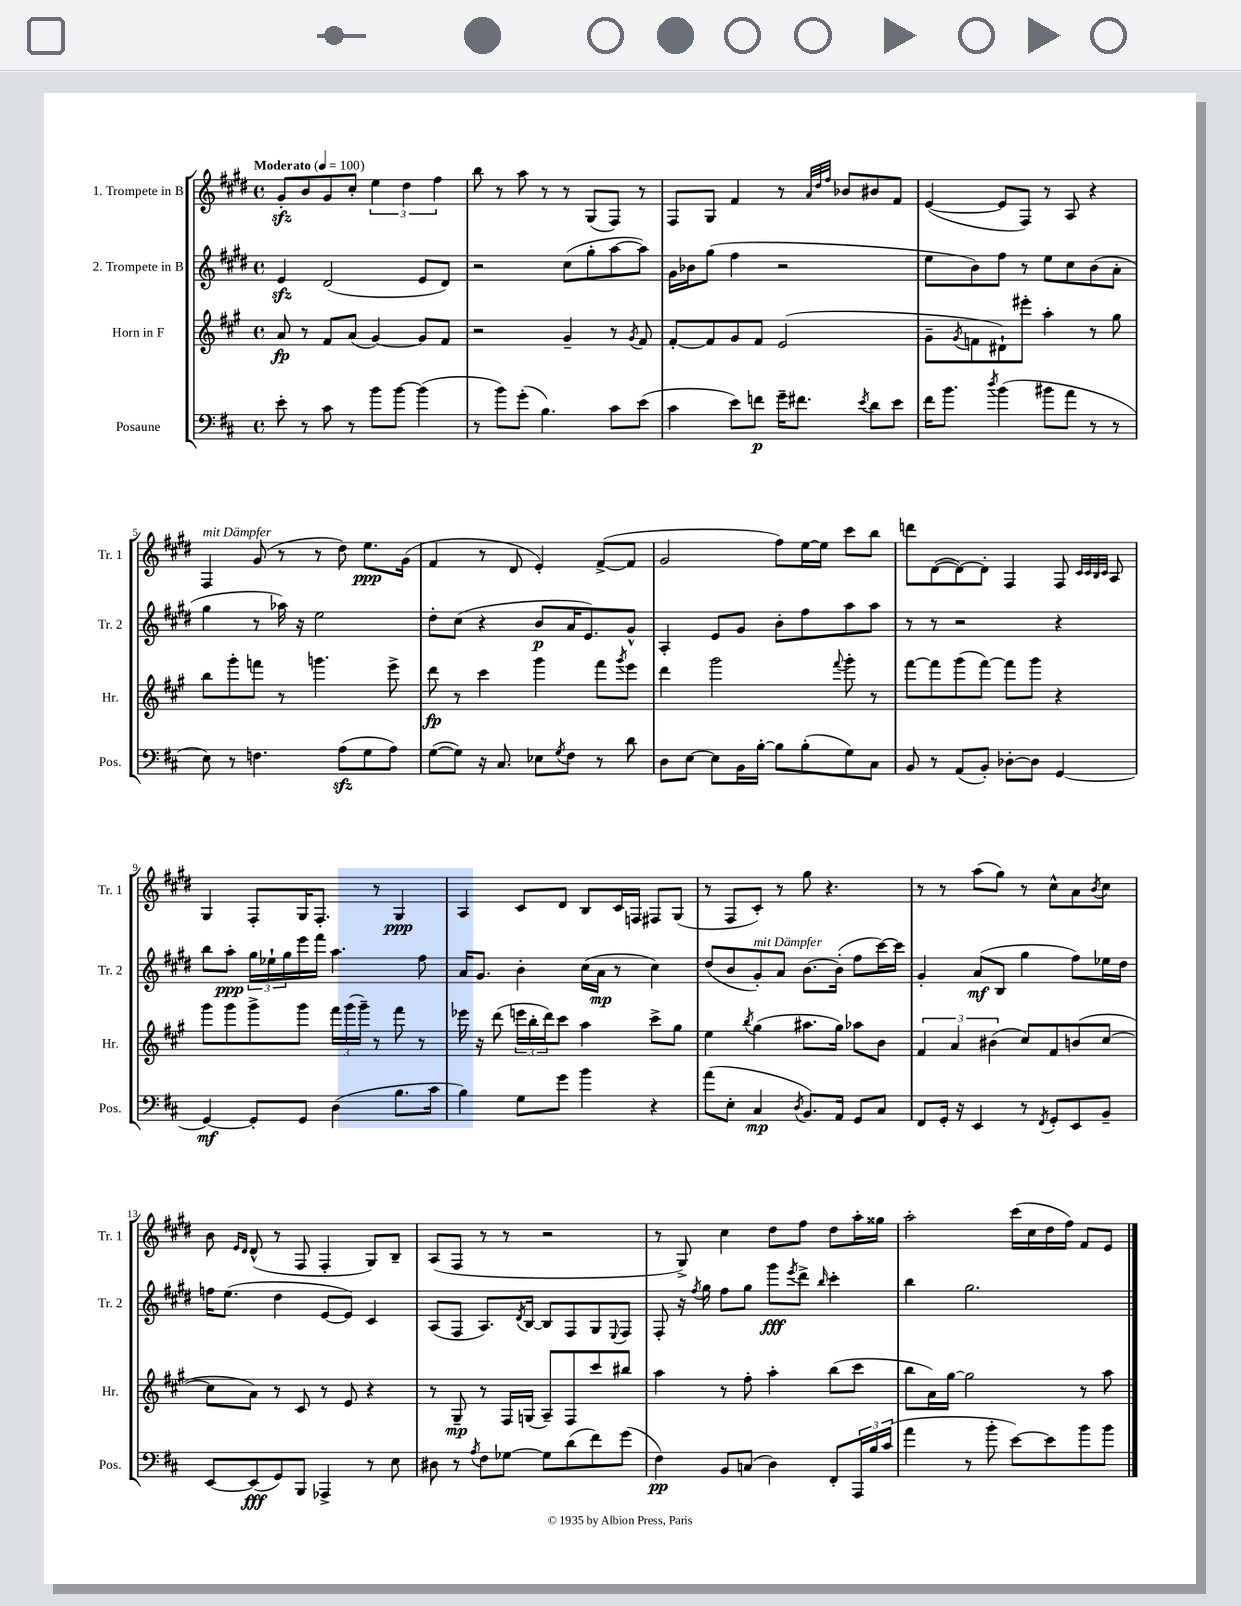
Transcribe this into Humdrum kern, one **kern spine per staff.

**kern	**dynam	**kern	**dynam	**kern	**dynam	**kern	**dynam
*part4	*part4	*part3	*part3	*part2	*part2	*part1	*part1
*staff4	*staff4	*staff3	*staff3	*staff2	*staff2	*staff1	*staff1
*I"Posaune	*	*I"Horn in F	*	*I"2. Trompete in B	*	*I"1. Trompete in B	*
*I'Pos.	*	*I'Hr.	*	*I'Tr. 2	*	*I'Tr. 1	*
*clefF4	*	*clefG2	*	*clefG2	*	*clefG2	*
*k[f#c#]	*	*k[f#c#g#]	*	*k[f#c#g#d#]	*	*k[f#c#g#d#]	*
*M4/4	*	*M4/4	*	*M4/4	*	*M4/4	*
*met(c)	*	*met(c)	*	*met(c)	*	*met(c)	*
*MM100	*	*MM100	*	*MM100	*	*MM100	*
=1	=1	=1	=1	=1	=1	=1	=1
!	!	!	!	!	!	!LO:TX:a:B:t=Moderato	!
8e'\	.	8a/	fp	4ezz/	.	8g#zz'/L	.
8r	.	8r	.	.	.	8b/	.
8c#\	.	8f#/L	.	(2d#/	.	8g#/	.
8r	.	(8a/J	.	.	.	8cc#'/J	.
8b\L	.	[4g#/)	.	.	.	6ee\	.
[8b\J	.	.	.	.	.	.	.
.	.	.	.	.	.	6dd#\	.
(4b\]	.	8g#/L]	.	8e/L	.	.	.
.	.	.	.	.	.	6ff#\	.
.	.	8f#/J	.	8d#/J)	.	.	.
=2	=2	=2	=2	=2	=2	=2	=2
8r	.	2r	.	2r	.	8bb\	.
8b\L)	.	.	.	.	.	8r	.
(8g'\J	.	.	.	.	.	8aa\	.
4.B\)	.	.	.	.	.	8r	.
.	.	4g#~/	.	(8cc#\L	.	8r	.
.	.	.	.	8gg#'\	.	(8G#/L	.
8c#\L	.	8r	.	[8aa\	.	8F#/J)	.
.	.	8qg#/	.	.	.	.	.
(8e\J	.	8f#/	.	8aa\J])	.	8r	.
=3	=3	=3	=3	=3	=3	=3	=3
4c#\	.	[8f#'/L	.	16g#\LL	.	8F#/L	.
.	.	.	.	16b-X\J	.	.	.
.	.	8f#/]	.	(8gg#\J	.	8G#/J	.
8e\L)	.	8g#/	.	4ff#\	.	4f#/	.
8fn\J	p	8f#/J	.	.	.	.	.
16g~\KL	.	(2e/	.	2r	.	8r	.
8.f#X\J	.	.	.	.	.	.	.
.	.	.	.	.	.	32qqa/LLL	.
.	.	.	.	.	.	32qqdd#/	.
.	.	.	.	.	.	32qqff#/JJJ	.
.	.	.	.	.	.	8b-X/L	.
8qe/	.	.	.	.	.	.	.
8d\L	.	.	.	.	.	8b#X/	.
8e\J	.	.	.	.	.	8f#/J	.
=4	=4	=4	=4	=4	=4	=4	=4
16f#\KL	.	8g#~\L	.	8ee\L	.	([4e/	.
8.b\J	.	.	.	.	.	.	.
.	.	8qg#/	.	.	.	.	.
.	.	8fn\	.	8b\)	.	.	.
8qdd/	.	.	.	.	.	.	.
(4b\	.	8d#X`\)	.	8ff#\J	.	8e/L]	.
.	.	8eee#X'\J	.	8r	.	8F#/J)	.
8b#X\L	.	4aa'\	.	8ee\L	.	8r	.
8a\J	.	.	.	8cc#\	.	8A/	.
8r	.	8r	.	(8b\	.	4r	.
8r	.	8gg#\	.	8a'\J	.	.	.
!!LO:LB:g=z
=5	=5	=5	=5	=5	=5	=5	=5
!	!	!	!	!	!	!LO:TX:a:i:t=mit Dämpfer	!
8E\)	.	8bb\L	.	4gg#\	.	4F#/	.
8r	.	8ggg#'\	.	.	.	.	.
4.Fn\	.	8fffn\J	.	8r	.	(8g#/	.
.	.	8r	.	16aa-X\)	.	8r	.
.	.	.	.	16r	.	.	.
.	.	4.gggn\	.	2ee\	.	8r	.
(8Azz\L	.	.	.	.	.	8dd#\)	.
8G\	.	.	.	.	.	8.ee\L	ppp
8A\J)	.	8eee^\	.	.	.	.	.
.	.	.	.	.	.	(16g#\Jk	.
=6	=6	=6	=6	=6	=6	=6	=6
([8G\L	.	8ddd\	fp	8dd#'\L	.	4f#/	.
8G\J])	.	8r	.	(8cc#\J	.	.	.
16r	.	4ccc#\	.	4r	.	8r	.
8.C#/	.	.	.	.	.	.	.
.	.	.	.	.	.	8d#/	.
8E-X\L	.	4ggg#\	.	8b/L	p	4e'/)	.
8qG/	.	.	.	.	.	.	.
8F#\J	.	.	.	16a/K	.	.	.
.	.	.	.	8.e/)	.	.	.
8r	.	8fff#\L	.	.	.	([8f#^/L	.
.	.	8qggg#/	.	.	.	.	.
8d\	.	8eee\J	.	8g#^^/J	.	8f#/J]	.
=7	=7	=7	=7	=7	=7	=7	=7
8D\L	.	4ddd\	.	4A'/	.	2g#/	.
[8E\J	.	.	.	.	.	.	.
8E\L]	.	2ggg#\	.	8e/L	.	.	.
16BB\L	.	.	.	8g#/J	.	.	.
[16B'\JJ	.	.	.	.	.	.	.
8B\L]	.	.	.	8b'\L	.	8ff#\L)	.
(8B'\	.	.	.	8ff#\	.	[16ee\L	.
.	.	.	.	.	.	16ee\JJ]	.
.	.	8qqfff#/	.	.	.	.	.
8G\)	.	8ggg#'\	.	8aa\	.	8ccc#\L	.
8C#\J	.	8r	.	8aa\J	.	8bb\J	.
=8	=8	=8	=8	=8	=8	=8	=8
8BB/	.	[8fff#\L	.	8r	.	8dddn\L	.
8r	.	8fff#\]	.	8r	.	([8d#\	.
(8AA/L	.	(8ggg#\	.	2r	.	8d#\_)	.
8BB'/J)	.	[8fff#\J)	.	.	.	8d#'\J]	.
[8D-X'\L	.	8fff#\L]	.	.	.	4F#/	.
8D-\J]	.	8ggg#\J	.	.	.	.	.
[4GG/	.	4r	.	4r	.	8F#/	.
.	.	.	.	.	.	32qqc#/LLL	.
.	.	.	.	.	.	32qqc#/	.
.	.	.	.	.	.	32qqB/	.
.	.	.	.	.	.	32qqc#/JJJ	.
.	.	.	.	.	.	8A/	.
!!LO:LB:g=z
=9	=9	=9	=9	=9	=9	=9	=9
4GG/_	mf	8ggg#\L	.	8bb\L	.	4G#/	.
.	.	8ggg#\	.	8aa'\J	ppp	.	.
8GG'/L]	.	8ggg#^\	.	24gg#\LL	.	8F#'/L	.
.	.	.	.	24ee-X`\	.	.	.
.	.	.	.	24gg#\	.	.	.
8GG/J	.	8ggg#\J	.	16eee\	.	16G#/K	.
.	.	.	.	16fff#\JJ	.	8.F#'/J	.
(4D\	.	24fff#\LL	.	4.aa\	.	.	.
.	.	(24ggg#\	.	.	.	.	.
.	.	24ggg#~\JJ)	.	.	.	.	.
.	.	8r	.	.	.	8r	.
8.B\L	.	8fff#\	.	.	.	4G#/	ppp
.	.	8r	.	8ff#\	.	.	.
16c#\Jk	.	.	.	.	.	.	.
=10	=10	=10	=10	=10	=10	=10	=10
4B\)	.	16eee-X\	.	16a/KL	.	4A/	.
.	.	16r	.	8.g#/J	.	.	.
.	.	(8ddd\	.	.	.	.	.
8G\L	.	24eeen\LL	.	4b'\	.	8c#/L	.
.	.	24bb'\	.	.	.	.	.
.	.	24ddd\J)	.	.	.	.	.
8g\J	.	8ccc#\J	.	.	.	8d#/J	.
4b\	.	4aa\	.	(16cc#\LL	.	8B/L	.
.	.	.	.	16a\JJ	mp	.	.
.	.	.	.	8r	.	16c#/L	.
.	.	.	.	.	.	16Fn/JJ	.
4r	.	8ccc#^\L	.	4cc#\)	.	8F#X/L	.
.	.	8gg#\J	.	.	.	(8G#/J	.
=11	=11	=11	=11	=11	=11	=11	=11
(8a\L	.	4ee\	.	(8dd#/L	.	8r	.
8E'\J	.	.	.	8b/	.	8F#/L	.
.	.	8qbb/	.	.	.	.	.
!	!	!	!	!LO:TX:a:i:t=mit Dämpfer	!	!	!
4C#/	mp	(4gg#\	.	8g#'/)	.	8c#'/J)	.
.	.	.	.	8a/J	.	8r	.
8qD/	.	.	.	.	.	.	.
8.BB/L)	.	8.aa#X\L	.	[8.b\L	.	8gg#\	.
.	.	.	.	.	.	4.r	.
16AA/Jk	.	16gg#\Jk)	.	(16b'\Jk]	.	.	.
8GG/L	.	8aa-X\L	.	8ff#\L	.	.	.
8C#/J	.	8b\J	.	[16ccc#\L)	.	.	.
.	.	.	.	16ccc#\JJ]	.	.	.
=12	=12	=12	=12	=12	=12	=12	=12
8FF#/L	.	6f#/	.	4g#'/	.	8r	.
16GG'/Jk	.	.	.	.	.	8r	.
.	.	6a/	.	.	.	.	.
16r	.	.	.	.	.	.	.
4EE/	.	.	.	(8a/L	mf	(8aa\L	.
.	.	(6b#X\	.	.	.	.	.
.	.	.	.	8B/J	.	8gg#\J)	.
8r	.	8cc#/L)	.	4gg#\	.	8r	.
8qFF#/	.	.	.	.	.	.	.
8GG'/L	.	8f#/	.	.	.	8cc#^^\L	.
8EE/	.	(8bn/	.	8ff#\L)	.	8a\	.
.	.	.	.	.	.	8qb/	.
8BB~/J	.	[8cc#/J	.	16ee-X\L	.	8cc#\J	.
.	.	.	.	16dd#\JJ	.	.	.
!!LO:LB:g=z
=13	=13	=13	=13	=13	=13	=13	=13
[8EE/L	.	8cc#\L]	.	16ffn\KL	.	8b\	.
.	.	.	.	(8.ee\J	.	.	.
.	.	.	.	.	.	16qqe/LL	.
.	.	.	.	.	.	16qqd#/JJ	.
(8EE/]	fff	8a\J)	.	.	.	(8d#^^/	.
8GG/)	.	8r	.	4dd#\	.	8r	.
8BBB/J	.	8c#/	.	.	.	8F#/	.
4AAA-X^/	.	8r	.	[8e/L	.	4F#'/	.
.	.	8e/	.	8e/J])	.	.	.
8r	.	4r	.	4c#/	.	8G#/L)	.
8E\	.	.	.	.	.	8B~/J	.
=14	=14	=14	=14	=14	=14	=14	=14
8D#X\	.	8r	.	(8A/L	.	(8A/L	.
8r	.	8G#~/	mp	8F#/J	.	8F#/J	.
8qA/	.	.	.	.	.	.	.
8F#\L	.	8r	.	8.A/L)	.	8r	.
[8G-X\J	.	16F#/LL	.	.	.	8r	.
.	.	.	.	8qd#/	.	.	.
.	.	(16Gn/JJ	.	[16B/Jk	.	.	.
8G-\L]	.	8A~/L)	.	8B/L]	.	2r	.
(8d\	.	8F#/	.	8F#/	.	.	.
8f#\)	.	8ccc#/	.	8G#/	.	.	.
.	.	.	.	8qqE/	.	.	.
(8g\J	.	8bb#X/J	.	8F#/J	.	.	.
=15	=15	=15	=15	=15	=15	=15	=15
4F#\)	pp	4aa\	.	8F#'/	.	8r	.
.	.	.	.	16r	.	8G#^/)	.
.	.	.	.	8qff#/	.	.	.
.	.	.	.	16gg#\	.	.	.
8BB/L	.	8r	.	8ff#\L	.	4cc#\	.
(8Cn/J	.	8ff#'\	.	8gg#\J	.	.	.
4D\)	.	4aa'\	.	8ggg#\L	fff	8dd#\L	.
.	.	.	.	8qeee/	.	.	.
.	.	.	.	8ddd#^\J	.	8ff#\J	.
.	.	.	.	16qqbb/	.	.	.
8FF#'/L	.	(8bb\L	.	4ccc#'\	.	8dd#\L	.
24AAA/L	.	8ccc#\J	.	.	.	16aa'\L	.
24B/	.	.	.	.	.	.	.
.	.	.	.	.	.	16gg##X\JJ	.
(24c#/JJ	.	.	.	.	.	.	.
=16	=16	=16	=16	=16	=16	=16	=16
4a\	.	8bb\L	.	4bb\	.	2aa'\	.
.	.	16a\L)	.	.	.	.	.
.	.	[16gg#\JJ	.	.	.	.	.
8r	.	2gg#\]	.	2.gg#\	.	.	.
8b'\	.	.	.	.	.	.	.
[8e\L)	.	.	.	.	.	(16ccc#\LL	.
.	.	.	.	.	.	16cc#\	.
8e\]	.	.	.	.	.	16dd#\	.
.	.	.	.	.	.	16ff#\JJ)	.
8b\	.	8r	.	.	.	8f#/L	.
8b\J	.	8aa\	.	.	.	8e/J	.
==	==	==	==	==	==	==	==
*-	*-	*-	*-	*-	*-	*-	*-
